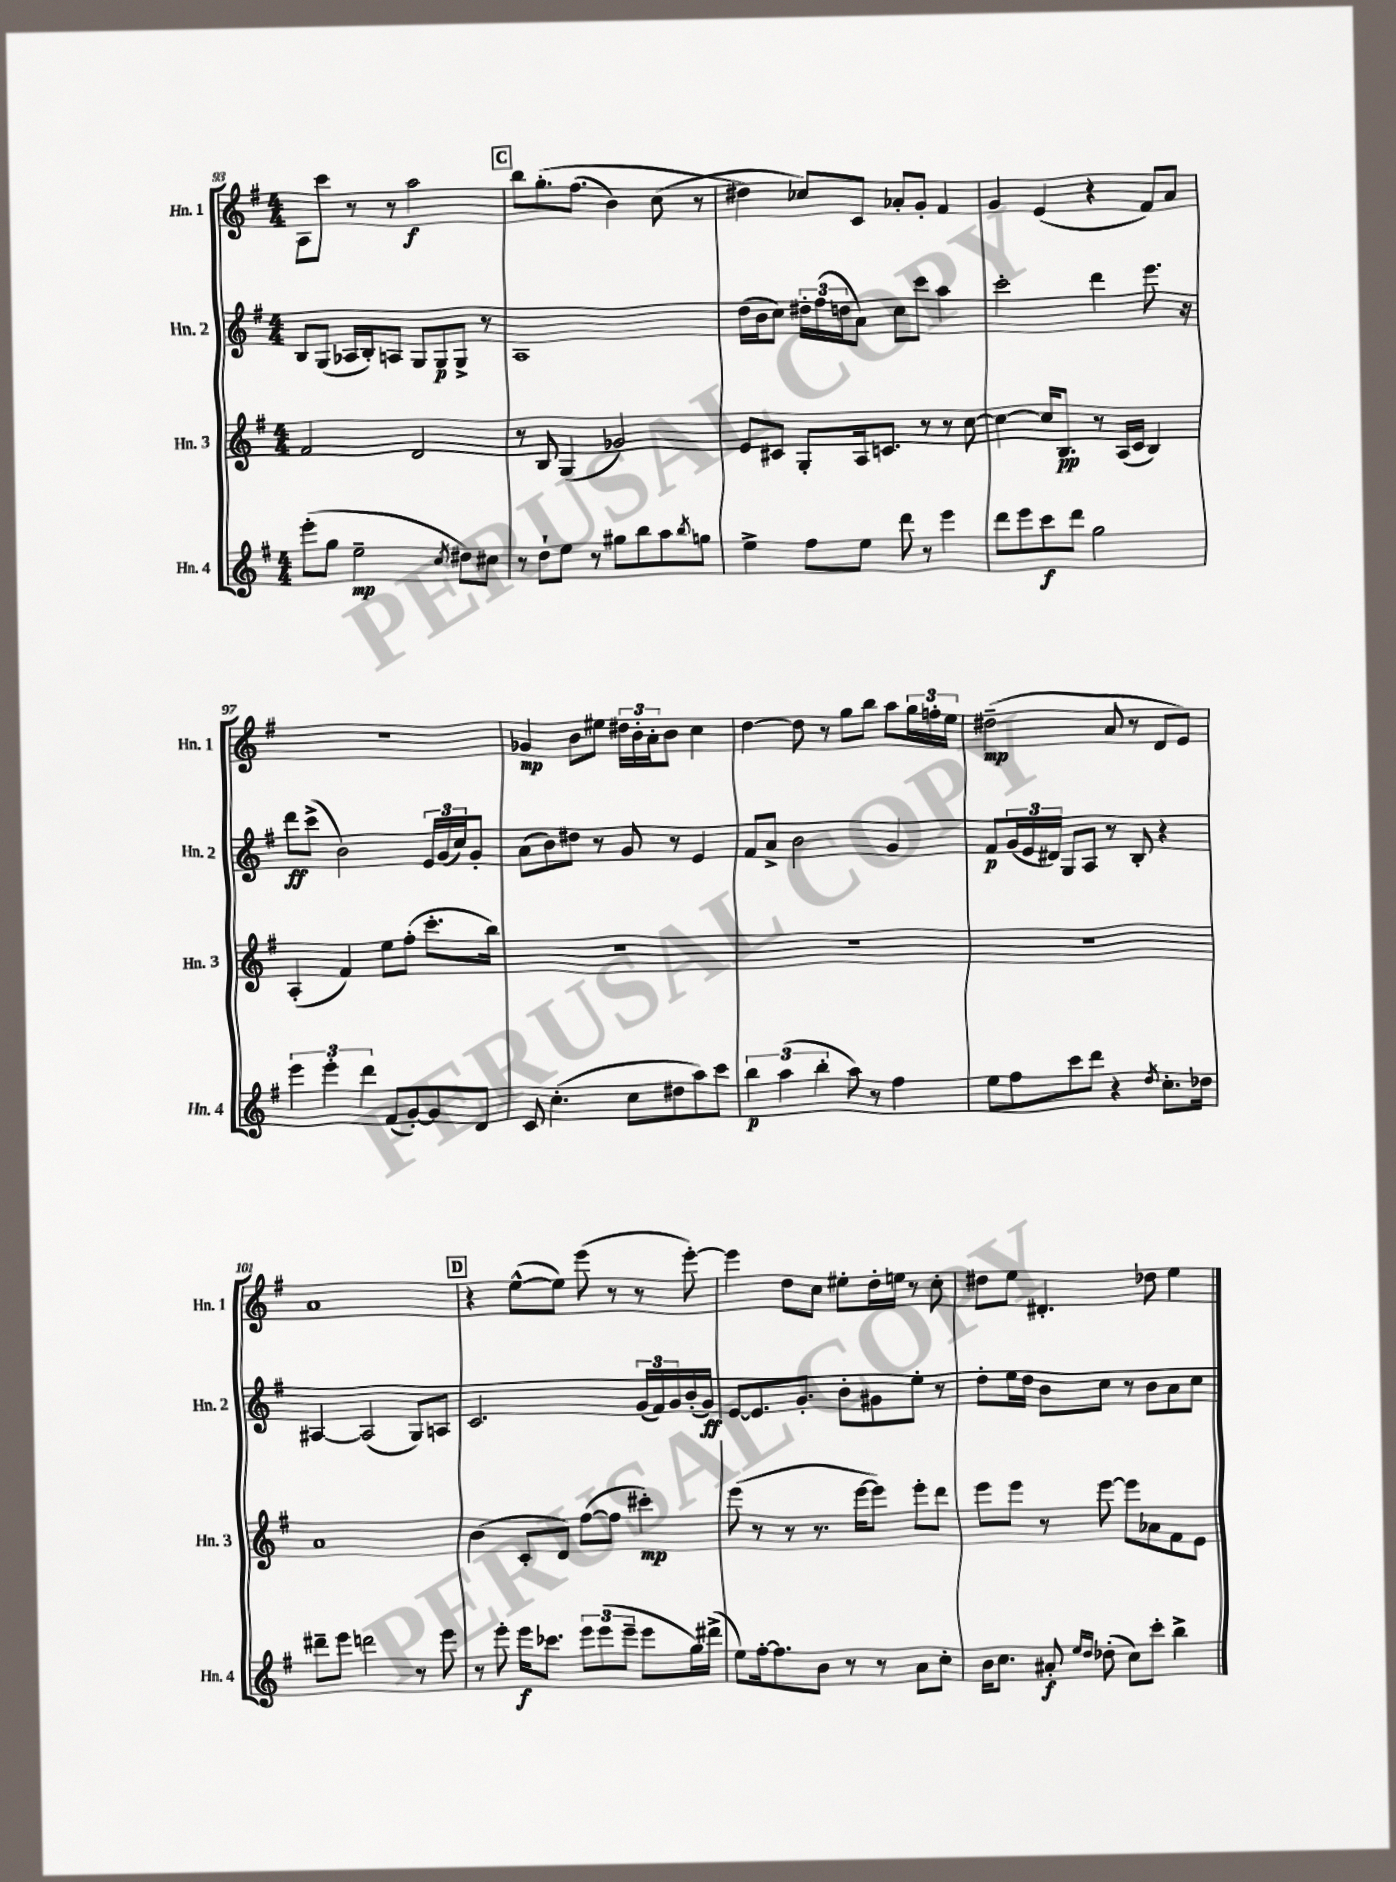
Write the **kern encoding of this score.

**kern	**dynam	**kern	**dynam	**kern	**dynam	**kern	**dynam
*part4	*part4	*part3	*part3	*part2	*part2	*part1	*part1
*staff4	*staff4	*staff3	*staff3	*staff2	*staff2	*staff1	*staff1
*I"Hn. 4	*	*I"Hn. 3	*	*I"Hn. 2	*	*I"Hn. 1	*
*I'Hn. 4	*	*I'Hn. 3	*	*I'Hn. 2	*	*I'Hn. 1	*
*clefG2	*	*clefG2	*	*clefG2	*	*clefG2	*
*k[f#]	*	*k[f#]	*	*k[f#]	*	*k[f#]	*
*M4/4	*	*M4/4	*	*M4/4	*	*M4/4	*
=93	=93	=93	=93	=93	=93	=93	=93
(8eee'\L	.	2f#/	.	8B/L	.	8A\L	.
8gg\J	.	.	.	(8G/J	.	8ccc\J	.
2ee~\	mp	.	.	16A-X/LL	.	8r	.
.	.	.	.	16B'/J)	.	.	.
.	.	.	.	8An/J	.	8r	.
.	.	2d/	.	8G/L	.	2aa\	f
.	.	.	.	8G/	p	.	.
8qcc/	.	.	.	.	.	.	.
8dd#X\L)	.	.	.	8G^/J	.	.	.
8cc#X\J	.	.	.	8r	.	.	.
!!LO:REH:place=s1:t=C
=94	=94	=94	=94	=94	=94	=94	=94
8r	.	8r	.	1A	.	8bb\L	.
8dd`\L	.	8B/	.	.	.	(8.gg'\	.
8ee\J	.	(4G/	.	.	.	.	.
.	.	.	.	.	.	(8.ff#\J	.
8r	.	.	.	.	.	.	.
8gg#X\L	.	2g-X/)	.	.	.	4b\)	.
8bb\	.	.	.	.	.	.	.
8aa\	.	.	.	.	.	(8cc\	.
8qbb/	.	.	.	.	.	.	.
8ggn\J	.	.	.	.	.	8r	.
=95	=95	=95	=95	=95	=95	=95	=95
4ee^\	.	8e/L	.	(16dd\LL	.	4dd#X\)	.
.	.	.	.	16b\J	.	.	.
.	.	8c#X/J	.	8cc\J)	.	.	.
8ff#\L	.	8G'/L	.	24dd#X'\LL	.	8cc-X/L)	.
.	.	.	.	(24ff#\	.	.	.
.	.	.	.	24ddn\J	.	.	.
8ee\J	.	16A/k	.	8a\J)	.	8c/J	.
.	.	8.cn/J	.	.	.	.	.
8ddd\	.	.	.	8cc\L	.	8a-X'/L	.
8r	.	8r	.	8ccc\J	.	8g'/J	.
4eee\	.	8r	.	4aa\	.	4f#/	.
.	.	[8cc\	.	.	.	.	.
=96	=96	=96	=96	=96	=96	=96	=96
8ddd\L	.	4cc\_	.	2ccc'\	.	4g/	.
8eee\	.	.	.	.	.	.	.
8ccc\	f	16cc/KL]	.	.	.	(4e/	.
.	.	8.B/J	pp	.	.	.	.
8ddd\J	.	.	.	.	.	.	.
2gg\	.	8r	.	4ddd\	.	4r	.
.	.	(16A/LL	.	.	.	.	.
.	.	16c/JJ	.	.	.	.	.
.	.	4B/)	.	8.eee\	.	8f#/L)	.
.	.	.	.	.	.	8a/J	.
.	.	.	.	16r	.	.	.
!!LO:LB:g=z
=97	=97	=97	=97	=97	=97	=97	=97
6eee\	.	(4A'/	.	8ddd\L	ff	1r	.
.	.	.	.	(8ccc^\J	.	.	.
6eee'\	.	.	.	.	.	.	.
.	.	4f#/)	.	2b\)	.	.	.
6ddd\	.	.	.	.	.	.	.
(8f#/L	.	8ee\L	.	.	.	.	.
[8g'/)	.	(8ff#'\J	.	.	.	.	.
8g/]	.	8.ccc'\L	.	24e/LL	.	.	.
.	.	.	.	(24g/	.	.	.
.	.	.	.	24cc/J)	.	.	.
8d/J	.	.	.	8g'/J	.	.	.
.	.	16bb\Jk)	.	.	.	.	.
=98	=98	=98	=98	=98	=98	=98	=98
8c/	.	1r	.	(8a\L	.	4g-X/	mp
(4.cc'\	.	.	.	8b\)	.	.	.
.	.	.	.	8dd#X\J	.	8b\L	.
.	.	.	.	8r	.	8ee#X\J	.
8cc\L	.	.	.	8g/	.	24dd#X\LL	.
.	.	.	.	.	.	24b'\	.
.	.	.	.	.	.	24a'\J	.
8dd#X\	.	.	.	8r	.	8b\J	.
8aa\)	.	.	.	4e/	.	4cc\	.
8ccc\J	.	.	.	.	.	.	.
=99	=99	=99	=99	=99	=99	=99	=99
6bb\	p	1r	.	8f#/L	.	[4dd\	.
.	.	.	.	8a^/J	.	.	.
(6aa\	.	.	.	.	.	.	.
.	.	.	.	2b\	.	8dd\]	.
6bb'\	.	.	.	.	.	.	.
.	.	.	.	.	.	8r	.
8aa\)	.	.	.	.	.	8gg\L	.
8r	.	.	.	.	.	8bb\J	.
4ff#\	.	.	.	4g/	.	8aa\L	.
.	.	.	.	.	.	24gg\L	.
.	.	.	.	.	.	24ffn'\	.
.	.	.	.	.	.	24ee\JJ	.
=100	=100	=100	=100	=100	=100	=100	=100
8ee\L	.	1r	.	8f#/L	p	(2dd#X~\	mp
8ff#\	.	.	.	(24g/L	.	.	.
.	.	.	.	24e/	.	.	.
.	.	.	.	24d#X/JJ)	.	.	.
8ccc\	.	.	.	8G/L	.	.	.
8ddd\J	.	.	.	8A/J	.	.	.
4r	.	.	.	8r	.	8a/	.
.	.	.	.	8B'/	.	8r	.
8qdd/	.	.	.	.	.	.	.
8.cc'\L	.	.	.	4r	.	8d/L	.
.	.	.	.	.	.	8e/J)	.
16dd-X\Jk	.	.	.	.	.	.	.
!!LO:LB:g=z
=101	=101	=101	=101	=101	=101	=101	=101
8ddd#X~\L	.	1a	.	[4A#X/	.	1a	.
8eee\J	.	.	.	.	.	.	.
2dddn\	.	.	.	(2A#/]	.	.	.
8r	.	.	.	8G/L)	.	.	.
8eee\	.	.	.	8An/J	.	.	.
!!LO:REH:place=s1:t=D
=102	=102	=102	=102	=102	=102	=102	=102
8r	.	(4b\	.	2.c/	.	4r	.
8eee'\	.	.	.	.	.	.	.
16eee\KL	f	8c'/L	.	.	.	([8ee^^\L	.
8.ccc-X\J	.	.	.	.	.	.	.
.	.	8d/J)	.	.	.	8ee\J])	.
12eee\L	.	([8ff#\L	.	.	.	(8eee\	.
(12eee\	.	.	.	.	.	.	.
.	.	8ff#\J]	.	.	.	8r	.
12eee~\J	.	.	.	.	.	.	.
8eee\L	.	4ccc#X'\)	mp	(24g/LL	.	8r	.
.	.	.	.	24f#/)	.	.	.
.	.	.	.	24g/	.	.	.
16gg\L)	.	.	.	(16b'/	.	[8eee'\)	.
(16ddd#X^\JJ	.	.	.	16g/JJ)	ff	.	.
=103	=103	=103	=103	=103	=103	=103	=103
8ee\L)	.	(8eee\	.	[8e/L	.	4eee\]	.
[16ff#'\k	.	8r	.	8.e/]	.	.	.
8.ff#\]	.	.	.	.	.	.	.
.	.	8r	.	.	.	8dd\L	.
.	.	.	.	8.g'/J	.	.	.
8b\J	.	8.r	.	.	.	8cc\J	.
8r	.	.	.	8b'\L	.	8ee#X'\L	.
.	.	[16eee\KL	.	.	.	.	.
8r	.	8eee\J])	.	8g#X\	.	16dd'\L	.
.	.	.	.	.	.	16een\JJ	.
8a\L	.	8eee'\L	.	8ee'\J	.	8r	.
8cc'\J	.	8ddd\J	.	8r	.	8cc'\	.
=104	=104	=104	=104	=104	=104	=104	=104
16b\KL	.	8eee\L	.	8dd'\L	.	8dd#X\L	.
8.cc\J	.	.	.	.	.	.	.
.	.	8eee\J	.	16ee\L	.	8ee\J	.
.	.	.	.	16dd\JJ	.	.	.
8a#X'/	f	8r	.	8b\L	.	4.d#X'/	.
16qqee/LL	.	.	.	.	.	.	.
16qqdd/JJ	.	.	.	.	.	.	.
(8dd-X'\	.	[8eee\	.	8cc\J	.	.	.
8cc\L)	.	8eee\L]	.	8r	.	.	.
8ccc'\J	.	8a-X\	.	8b\L	.	8dd-X\	.
4bb^\	.	8f#\	.	8a\	.	4ee\	.
.	.	8e\J	.	8cc\J	.	.	.
==	==	==	==	==	==	==	==
*-	*-	*-	*-	*-	*-	*-	*-
